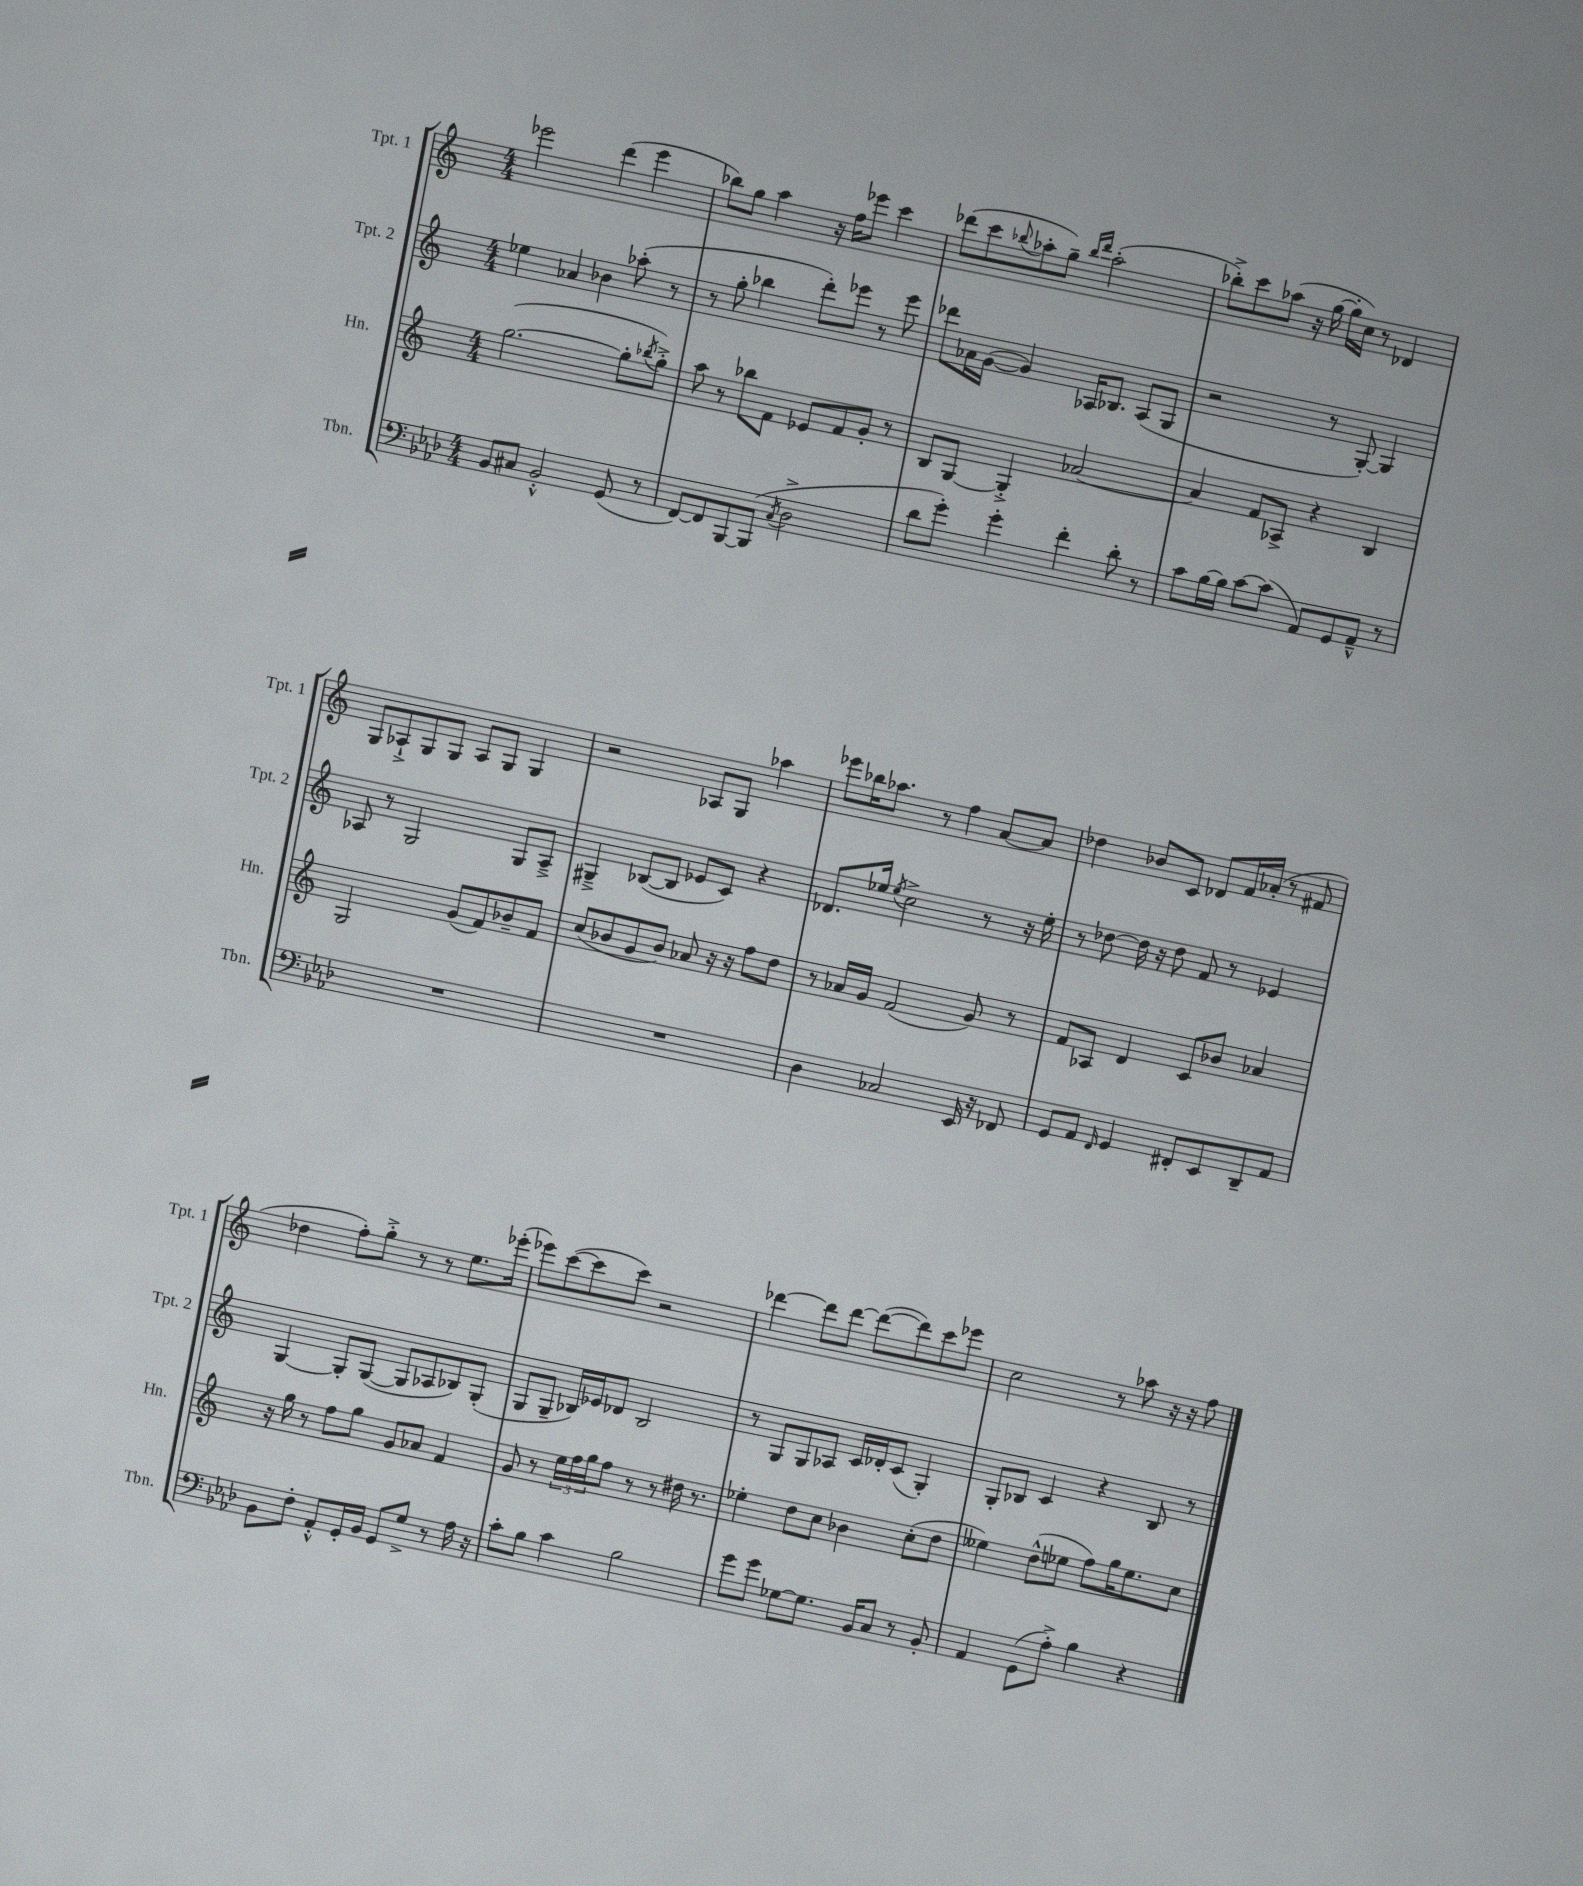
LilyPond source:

<<
\new StaffGroup <<
\new Staff = "s0" \with { instrumentName = "Tpt. 1" shortInstrumentName = "Tpt. 1" } {
    \clef treble \key c \major \numericTimeSignature \time 4/4
    ees'''2 d'''4( ees'''4 |
    bes''8) g''8 a''4 r16 f''16 ees'''8 c'''4 |
    des'''8( c'''8 \appoggiatura { bes''8 } aes''8-. g''8--) \grace { bes''16 des'''16 } aes''2-.( |
    bes''8-.->) c'''8 aes''8( r16 g''16~ g''16-. c''16) r8 des'4 |
    g8 aes8-!-> g8 g8 aes8 g8 g4 |
    r2 aes8 g8 aes''4 |
    ees'''8 bes''16 aes''8. r8 f''4 a'8~ a'8 |
    des''4 bes'8 c'8 des'8 f'16 aes'16-.( r8 fis'8 |
    des''4 f''8-.) g''8-.-> r8 r8 e''8. ees'''16-.( |
    ees'''8) c'''8~( c'''8 c'''8) r2 |
    des'''4~ des'''8 des'''8~ des'''8~( des'''8) c'''8 ees'''8 |
    c''2 r8 aes''8 r16 r16 f''8 \bar "|." |
}
\new Staff = "s1" \with { instrumentName = "Tpt. 2" shortInstrumentName = "Tpt. 2" } {
    \clef treble \key c \major \numericTimeSignature \time 4/4
    ees''4 aes'4 bes'4 aes''8-.( r8 |
    r8 g''8-. bes''4 d'''8-.) ees'''8 r8 ees'''8 |
    des'''8 aes'16 g'16~( g'4) aes16 bes8. aes8( g8 |
    r2 r8 g8~-.) g4 |
    aes8 r8 g2 g8 aes8---> |
    gis4---> bes8~( bes8 ees'8 c'8) r4 |
    des'8. ees''16 \acciaccatura { ees''8 } c''2-> r8 r16 ees''16-. |
    r8 des''8~ des''16 r16 des''8 f'8 r8 ees'4 |
    g4~ g8-. g8~( g8 aes8 bes8) g8-.( |
    g8 g8-- bes16) ees'16 des'8 bes2 |
    r8 g8 g8 aes8 c'16 des'16-. c'8( g4-.) |
    g8-. bes8 c'4 r4 bes8 r8 \bar "|." |
}
\new Staff = "s2" \with { instrumentName = "Hn." shortInstrumentName = "Hn." } {
    \clef treble \key c \major \numericTimeSignature \time 4/4
    g''2.~( g''8-. \acciaccatura { bes''8 } g''8-.->) |
    a''8 r8 bes''8 f'8 ees'8 f'8 g'8-. r8 |
    b8 g8~ g4-.-> aes'2~ |
    aes'4 f'8 aes8-> r4 b4 |
    g2 g'8( f'8) bes'8-- f'8 |
    c''8( bes'8 g'8 bes'8) aes'8 r16 r16 f''8 d''8 |
    r8 aes'16 g'16 f'2( g'8) r8 |
    f'8 aes8 d'4 c'8 bes'8 aes'4 |
    r16 g''16 r8 f''8 g''8 g'8 aes'8 f'4 |
    g'8 r8 \tuplet 3/2 { e''16 f''16 g''16 } f''8 r8 r8 dis''16 r8. |
    ees''4-. d''8 c''8 bes'4 c''8-.( d''8 |
    eeses''4) d''8-^( ees''8 f''8) g''16 ees''8. c''8 \bar "|." |
}
\new Staff = "s3" \with { instrumentName = "Tbn." shortInstrumentName = "Tbn." } {
    \clef bass \key aes \major \numericTimeSignature \time 4/4
    bes,8 cis8 bes,2-.-^ g,8( r8 |
    f,8~) f,8 bes,,8~ bes,,8( \acciaccatura { c8 } des2-> |
    des'8 g'8-.) g'4-. f'4-. des'8-. r8 |
    c'8 bes16~ bes16 c'8~ c'8( aes,8) g,8 aes,8---^ r8 |
    R1 |
    R1 |
    des4 ces2 ees,16 r16 fes,8 |
    g,8 aes,8 \grace { f,16 } g,4 fis,8-. ees,8 des,8-- aes,8 |
    bes,8 f8-. aes,8-.-^ g,16-. bes,16 g,8 g8-> r8 aes16 r16 |
    c'8-. bes8 c'4 bes2 |
    g'8 g'8 ges8~ ges8. bes,16 c8 r8 bes,8-. |
    aes,4 g,8( aes8-.->) bes4 r4 \bar "|." |
}
>>
>>
\layout { \context { \Score \remove "Bar_number_engraver" } }
